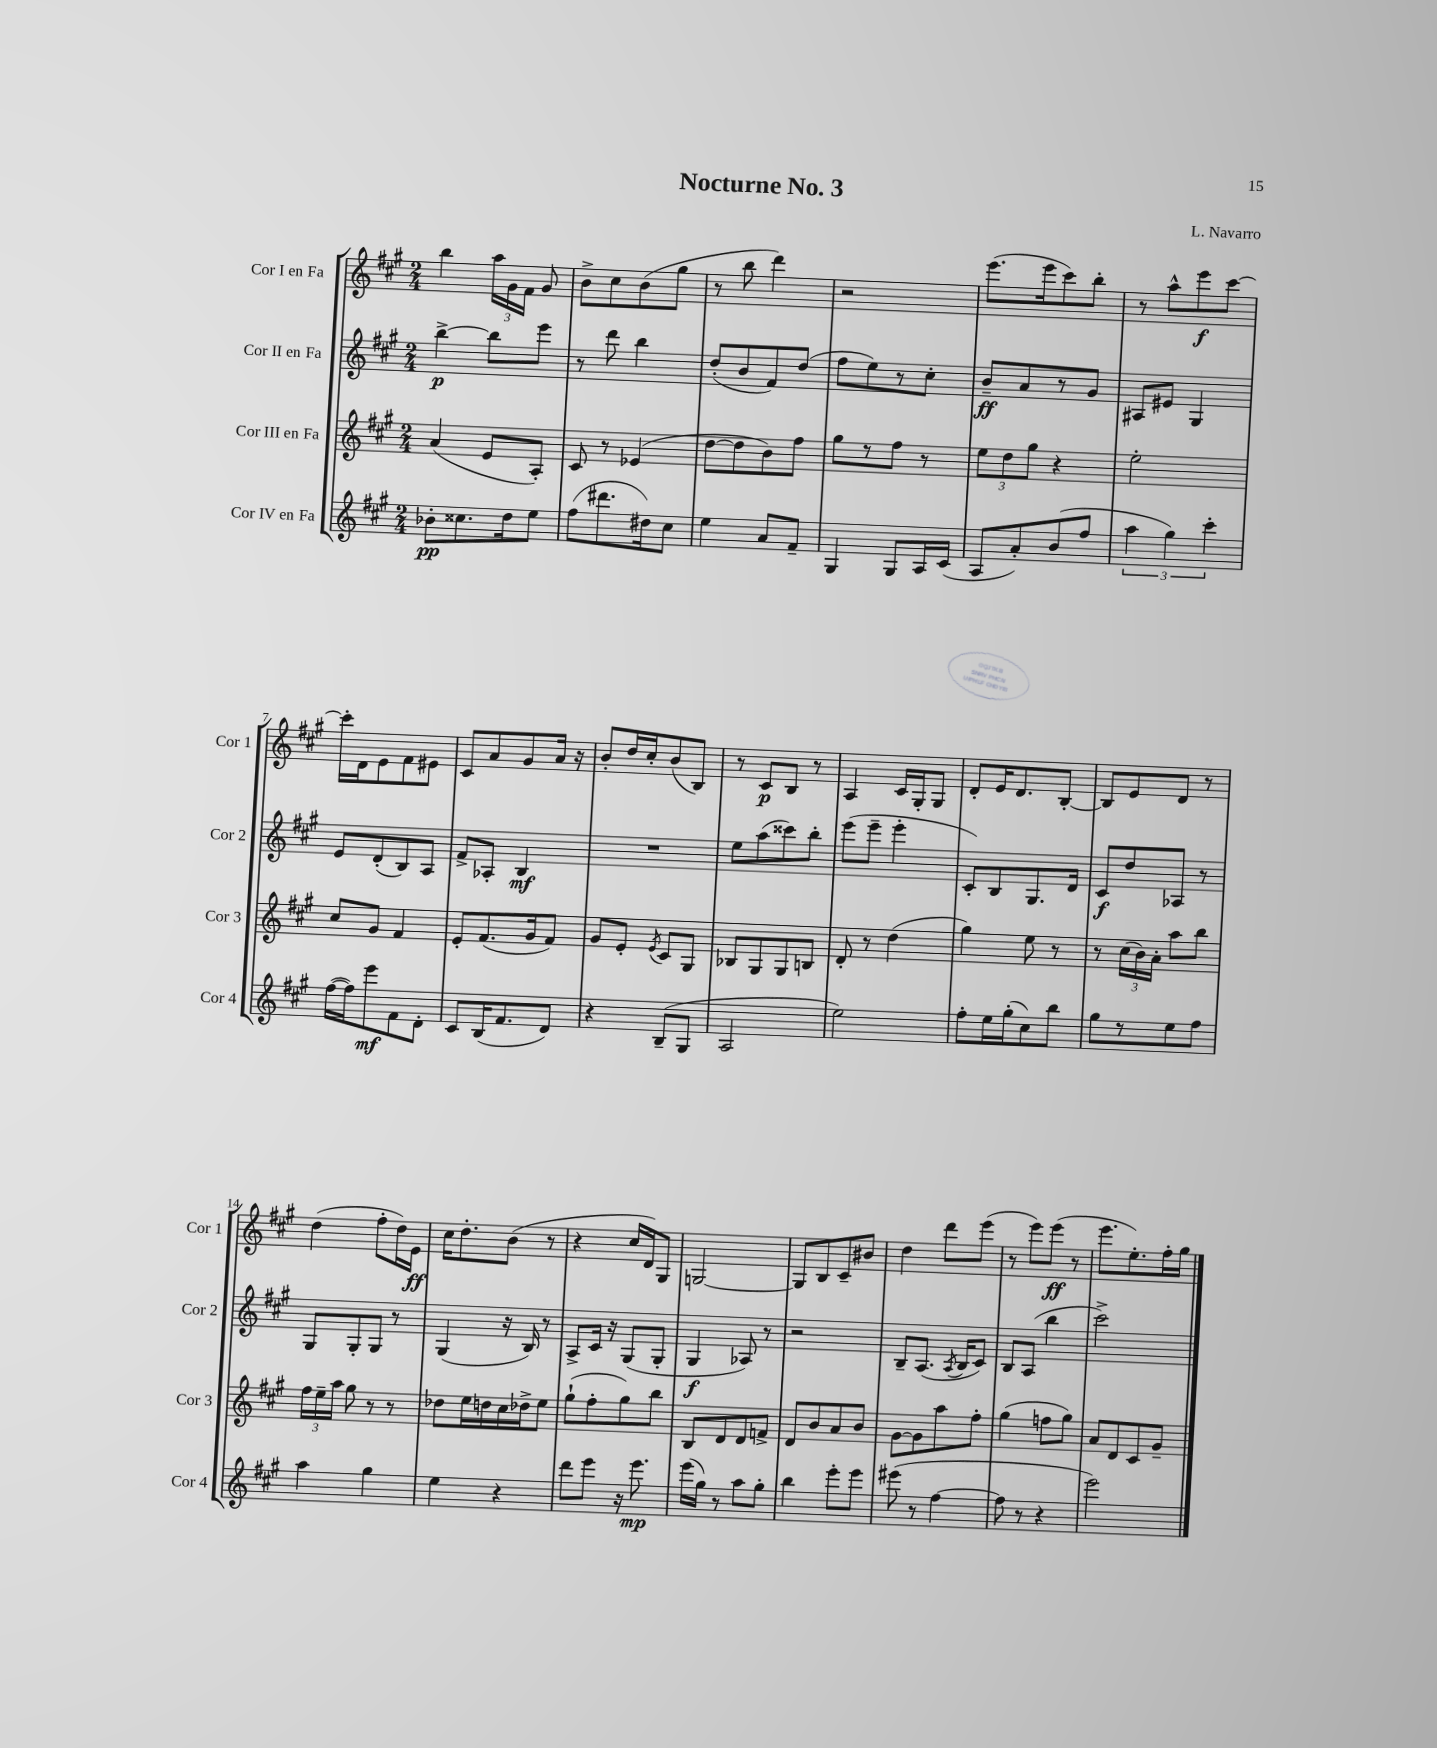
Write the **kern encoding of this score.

**kern	**kern	**kern	**kern
*staff4	*staff3	*staff2	*staff1
*clefG2	*clefG2	*clefG2	*clefG2
*k[f#c#g#]	*k[f#c#g#]	*k[f#c#g#]	*k[f#c#g#]
*M2/4	*M2/4	*M2/4	*M2/4
8b-'\L	(4a/	[4bb^\	4bb\
8.cc##\	.	.	.
.	8e/L	8bb\]L	24aa\LL
.	.	.	24g#\
16dd\k	.	.	.
.	.	.	24f#\JJ
8ee\J	8A'/J)	8eee\J	8g#/
=	=	=	=
(8ff#\L	8c#/	8r	8b^\L
8.ddd#\	8r	8ddd\	8cc#\
.	(4e-/	4bb\	(8b\
16dd#\k)	.	.	.
8cc#\J	.	.	8gg#\J
=	=	=	=
4ee\	[8dd\L	(8dd'/L	8r
.	8dd\]	8b/	8bb\
8a/L	8b\)	8f#/)	4ddd\)
8f#~/J	8ff#\J	(8dd/J	.
=	=	=	=
4G#/	8gg#\L	8ff#\L	2r
.	8r	8ee\)	.
8G#/L	8ff#\J	8r	.
16A/L	8r	8cc#'\J	.
(16c#/JJ	.	.	.
=	=	=	=
8A/L	12ee\L	8b~/L	(8.eee\L
.	12dd\	.	.
8a'/)	.	8a/	.
.	12gg#\J	.	.
.	.	.	16eee\k
(8b/	4r	8r	8ccc#\)
8ff#/J	.	8g#/J	8bb'\J
=	=	=	=
6aa\	2ee'\	8A#/L	8r
.	.	8e#/J	8aa^^\L
6gg#\)	.	.	.
.	.	4G#/	8eee\
6ccc#'\	.	.	.
.	.	.	[8ccc#\J
=	=	=	=
([16ff#\LL	8cc#/L	8e/L	16ccc#'\]LL
16ff#\]J)	.	.	16d\J
8eee\	8g#/J	(8d'/	8e\
8f#\	4f#/	8B/)	8f#\
8d'\J	.	8A/J	8e#\J
=	=	=	=
8c#/L	8e'/L	8f#^/L	8c#/L
(16B/K	(8.f#/	8A-'/J	8a/
8.f#/	.	.	.
.	.	4B/	8g#/
.	16g#/k	.	.
8d/J)	8f#/J)	.	16a/Jk
.	.	.	16r
=	=	=	=
4r	8g#/L	2r	8b'/L
.	8e'/J	.	16dd/L
.	.	.	16cc#'/J
.	8qe/	.	.
(8B~/L	8c#/L	.	(8b/
8G#/J	8G#/J	.	8B/J)
=	=	=	=
2A/	8B-/L	8ee\L	8r
.	8G#/	(8aa\	8c#/L
.	8G#/	8ccc##\)	8B/J
.	8B/J	8bb'\J	8r
=	=	=	=
2ee\)	8d'/	(8eee\L	4A/
.	8r	8eee~\J	.
.	(4dd\	4eee'\	16c#/LL
.	.	.	16G#'/J
.	.	.	8G#/J
=	=	=	=
8ff#'\L	4gg#\)	8c#'/L)	8d'/L
16ee\L	.	8B/	16e/K
(16gg#'\J	.	.	8.d/
8cc#\)	8ee\	8.G#/	.
8bb\J	8r	.	[8B'/J
.	.	16d/Jk	.
=	=	=	=
8gg#\L	8r	8c#/L	8B/]L
8r	(24cc#\LL	8dd/	8e/
.	24b\)	.	.
.	24a'\JJ	.	.
8ee\	8aa\L	8A-/J	8d/J
8ff#\J	8bb\J	8r	8r
=	=	=	=
4aa\	24ff#\LL	8G#/L	(4dd\
.	24ee~\	.	.
.	24aa\JJ	.	.
.	8gg#\	8G#'/	.
4gg#\	8r	8G#/J	8ff#'\L
.	8r	8r	16dd\L)
.	.	.	16e\JJ
=	=	=	=
4ee\	8dd-\L	(4G#/	16cc#\LK
.	.	.	8.dd'\
.	16ee\L	.	.
.	16dd\	.	.
4r	16cc#\	16r	(8b\J
.	16dd-^\J	16B/)	.
.	8ee\J	8r	8r
=	=	=	=
8ddd\L	(8gg#`\L	8A^/L	4r
8eee\J	8ff#'\	16c#/Jk	.
.	.	16r	.
16r	8gg#\)	(8G#/L	16cc#/LL
8.eee\	.	.	16d/J)
.	8bb\J	8G#'/J	8G#/J
=	=	=	=
(16eee\LL	8B/L	4G#/	[2G/
16gg#\JJ)	.	.	.
8r	8d/	.	.
8aa\L	8d/	8A-/)	.
8gg#'\J	8f^/J	8r	.
=	=	=	=
4bb\	8d/L	2r	8G/]L
.	8b/	.	8B/
8eee'\L	8a/	.	8c#~/
8eee\J	8b/J	.	8b#/J
=	=	=	=
(8eee#\	[8g#\L	8B~/L	4dd\
8r	8g#\]	(8.A/J	.
[4ff#\	8aa\	.	8ddd\L
.	.	8qA/	.
.	.	16B/LK	.
.	8ff#'\J	8c#/J)	(8eee\J
=	=	=	=
8ff#\]	(4gg#\	8B/L	8r
8r	.	(8A/J	8eee\L)
4r	8ff\L	4bb\	(8eee\J
.	8gg#\J)	.	8r
=	=	=	=
2eee\)	8a/L	2ccc#^\)	8.eee\L
.	8d/	.	.
.	.	.	8.ee'\)
.	8c#/	.	.
.	8g#~/J	.	16ff#'\L
.	.	.	16gg#\JJ
==	==	==	==
*-	*-	*-	*-
